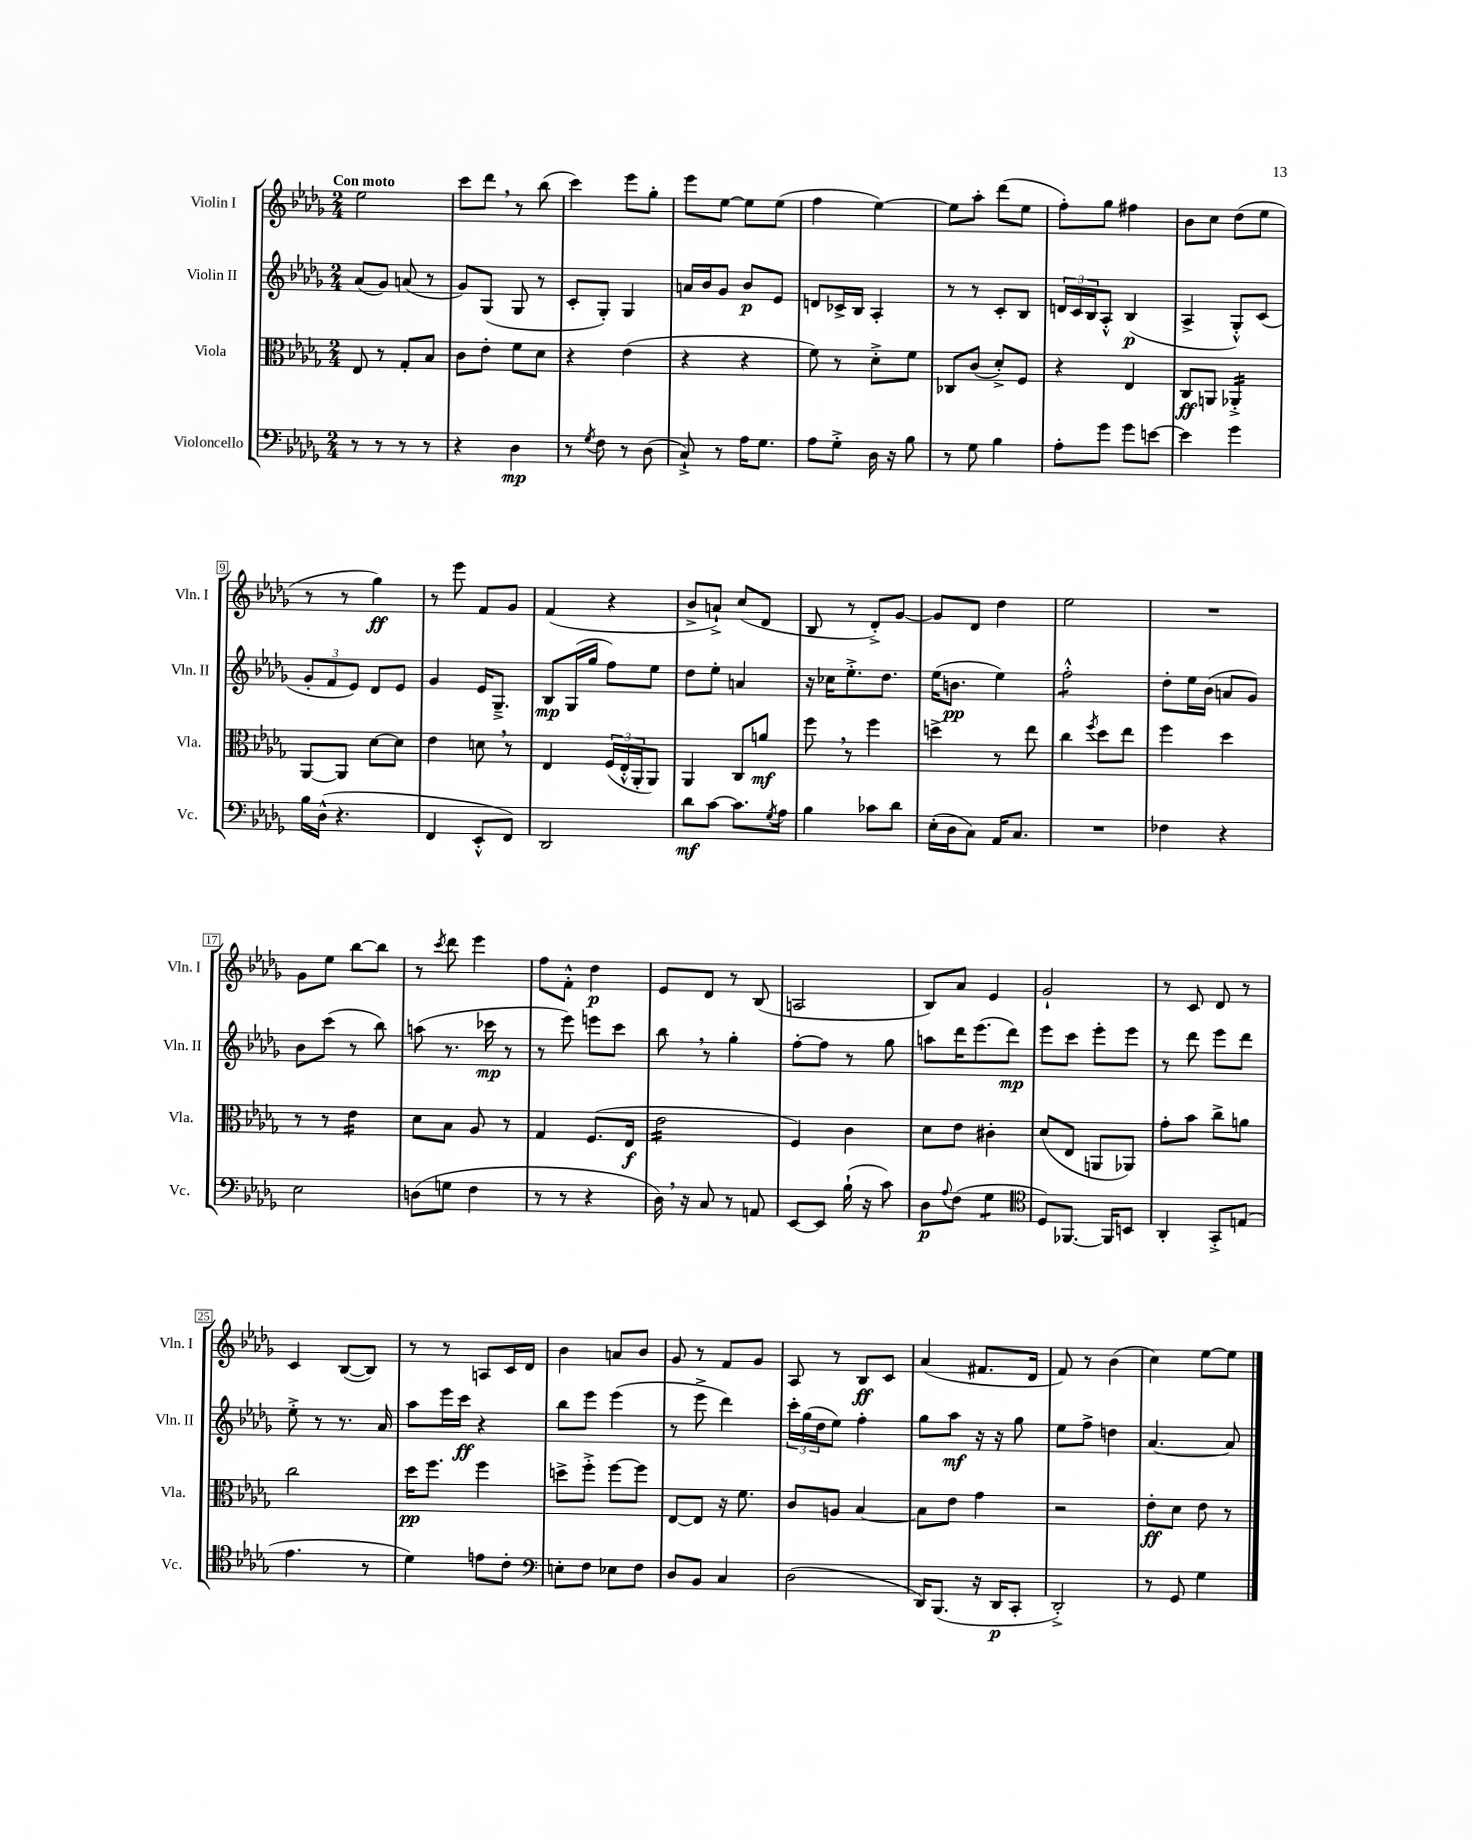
<<
\new StaffGroup <<
\new Staff = "s0" \with { instrumentName = "Violin I" shortInstrumentName = "Vln. I" } {
    \clef treble \key des \major \numericTimeSignature \time 2/4 \tempo "Con moto"
    ees''2 |
    c'''8 des'''8 \breathe r8 bes''8( |
    c'''4) ees'''8 ges''8-. |
    ees'''8 ees''8~ ees''8 ees''8( |
    f''4 ees''4~) |
    ees''8 aes''8-. des'''8( ees''8 |
    f''8-.) ges''8 fis''4 |
    bes'8 c''8 des''8( ees''8 |
    r8 r8 ges''4\ff) |
    r8 ees'''8 f'8 ges'8 |
    f'4( r4 |
    bes'8-> a'8-!->) c''8( des'8 |
    bes8 r8 des'8-.->) ges'8~ |
    ges'8 des'8 des''4 |
    ees''2 |
    R2 |
    ges'8 ees''8 bes''8~ bes''8 |
    r8 \acciaccatura { c'''8 } des'''8 ees'''4 |
    f''8 f'8-.-^ des''4\p |
    ees'8 des'8 r8 bes8( |
    a2 |
    bes8) aes'8 ees'4 |
    ges'2-! |
    r8 c'8 des'8 r8 |
    c'4 bes8~( bes8) |
    r8 r8 a8 c'16 des'16 |
    bes'4 a'8 bes'8 |
    ges'8 r8 f'8 ges'8 |
    aes8 r8 bes8\ff c'8 |
    aes'4( fis'8. des'16 |
    f'8) r8 bes'4( |
    c''4) ees''8~ ees''8 \bar "|." |
}
\new Staff = "s1" \with { instrumentName = "Violin II" shortInstrumentName = "Vln. II" } {
    \clef treble \key des \major \numericTimeSignature \time 2/4
    aes'8( ges'8) a'8( r8 |
    ges'8) ges8( ges8 r8 |
    c'8-. ges8-.) ges4 |
    a'16 bes'16 ges'8 bes'8\p ees'8 |
    d'8 ces'16-> bes16 aes4-. |
    r8 r8 c'8-. bes8 |
    \tuplet 3/2 { d'16 c'16 bes16 } aes8-.-^ bes4\p( |
    aes4-> ges8-.-^) c'8( |
    \tuplet 3/2 { ges'8-. f'8 ees'8) } des'8 ees'8 |
    ges'4 ees'16 ges8.---> |
    bes8\mp ges16( ges''16 f''8) ees''8 |
    des''8 ees''8-. a'4 |
    r16 ces''16 ees''8.-.-> des''8. |
    ees''16( b'8.\pp ees''4) |
    f''2:8-.-^ |
    des''8-. ees''16 bes'16( a'8 ges'8) |
    bes'8 c'''8( r8 bes''8) |
    a''8( r8. ces'''16\mp r8 |
    r8 ees'''8) e'''8 c'''8 |
    bes''8 \breathe r8 ges''4-. |
    f''8~-. f''8 r8 ges''8 |
    a''8 des'''16 ees'''8.( des'''8\mp) |
    ees'''8 c'''8 ees'''8-. ees'''8 |
    r8 des'''8 ees'''8 des'''8 |
    ees''8-.-> r8 r8. aes'16 |
    aes''8 ees'''16 c'''16\ff r4 |
    bes''8 ees'''8 ees'''4( |
    r8 ees'''8-> des'''4) |
    \tuplet 3/2 { c'''16-. ges''16( des''16 } ees''8) f''4-. |
    ges''8 aes''8\mf r16 r16 ges''8 |
    ees''8 f''8-> d''4 |
    aes'4.~ aes'8 \bar "|." |
}
\new Staff = "s2" \with { instrumentName = "Viola" shortInstrumentName = "Vla." } {
    \clef alto \key des \major \numericTimeSignature \time 2/4
    ees8 r8 ges8-. bes8 |
    c'8 ees'8-. f'8 des'8 |
    r4 ees'4( |
    r4 r4 |
    f'8) r8 des'8-.-> f'8 |
    ces8 c'8( des'8-.->) f8 |
    r4 ees4 |
    c8\ff a,8 aes,4:16-.-> |
    aes,8~ aes,8 des'8~ des'8 |
    ees'4 d'8 \breathe r8 |
    ees4 \tuplet 3/2 { f16( ees16-.-^ aes,16-. } aes,8) |
    aes,4 c8 a'8\mf |
    f''8 \breathe r8 f''4 |
    d''4-> r8 ees''8 |
    c''4 \acciaccatura { f''8 } des''8 ees''8 |
    f''4 des''4 |
    r8 r8 ees'4:16 |
    des'8 bes8 aes8 r8 |
    ges4 f8.( ees16\f |
    ees'2:16 |
    f4) c'4 |
    des'8 ees'8 cis'4-. |
    des'8( ees8 a,8 aes,8) |
    ges'8-. bes'8 c''8-> a'8 |
    c''2 |
    des''16\pp f''8. f''4 |
    d''8-> f''8-.-> f''8~ f''8 |
    ees8~ ees8 r16 f'8. |
    c'8 a8 bes4~ |
    bes8 ees'8 ges'4 |
    r2 |
    ees'8-.\ff des'8 ees'8 r8 \bar "|." |
}
\new Staff = "s3" \with { instrumentName = "Violoncello" shortInstrumentName = "Vc." } {
    \clef bass \key des \major \numericTimeSignature \time 2/4
    r8 r8 r8 r8 |
    r4 des4\mp |
    r8 \acciaccatura { ges8 } f8 r8 des8( |
    c8-!->) r8 aes16 ges8. |
    aes8 ges8-.-> des16 r16 bes8 |
    r8 ges8 bes4 |
    aes8-. ges'8 ges'8 e'8~ |
    e'4 ges'4 |
    bes16 des16-^( r4. |
    f,4 ees,8-.-^ f,8) |
    des,2 |
    des'8\mf c'8~ c'8. \acciaccatura { ges8 } aes16 |
    bes4 ces'8 des'8 |
    ees16-.( des16 c8) aes,16 c8. |
    R2 |
    fes4 r4 |
    ees2 |
    d8( g8 f4 |
    r8 r8 r4 |
    des16) \breathe r16 c8 r8 a,8 |
    ees,8~ ees,8 bes16-!( r16 c'8) |
    des8\p \appoggiatura { aes8 } f8( ges4:8 |
    \clef tenor des8) fes,8.~ fes,16 b,8 |
    aes,4-. ges,8-.-> e8( |
    ees'4. r8 |
    des'4) e'8 c'8-. |
    \clef bass e8-. f8 ees8 f8 |
    des8 bes,8 c4 |
    des2( |
    des,16) bes,,8.( r16 des,16\p c,8-. |
    des,2-.->) |
    r8 ges,8 ges4 \bar "|." |
}
>>
>>
\layout { \context { \Score \override BarNumber.stencil = #(make-stencil-boxer 0.1 0.3 ly:text-interface::print) } }
